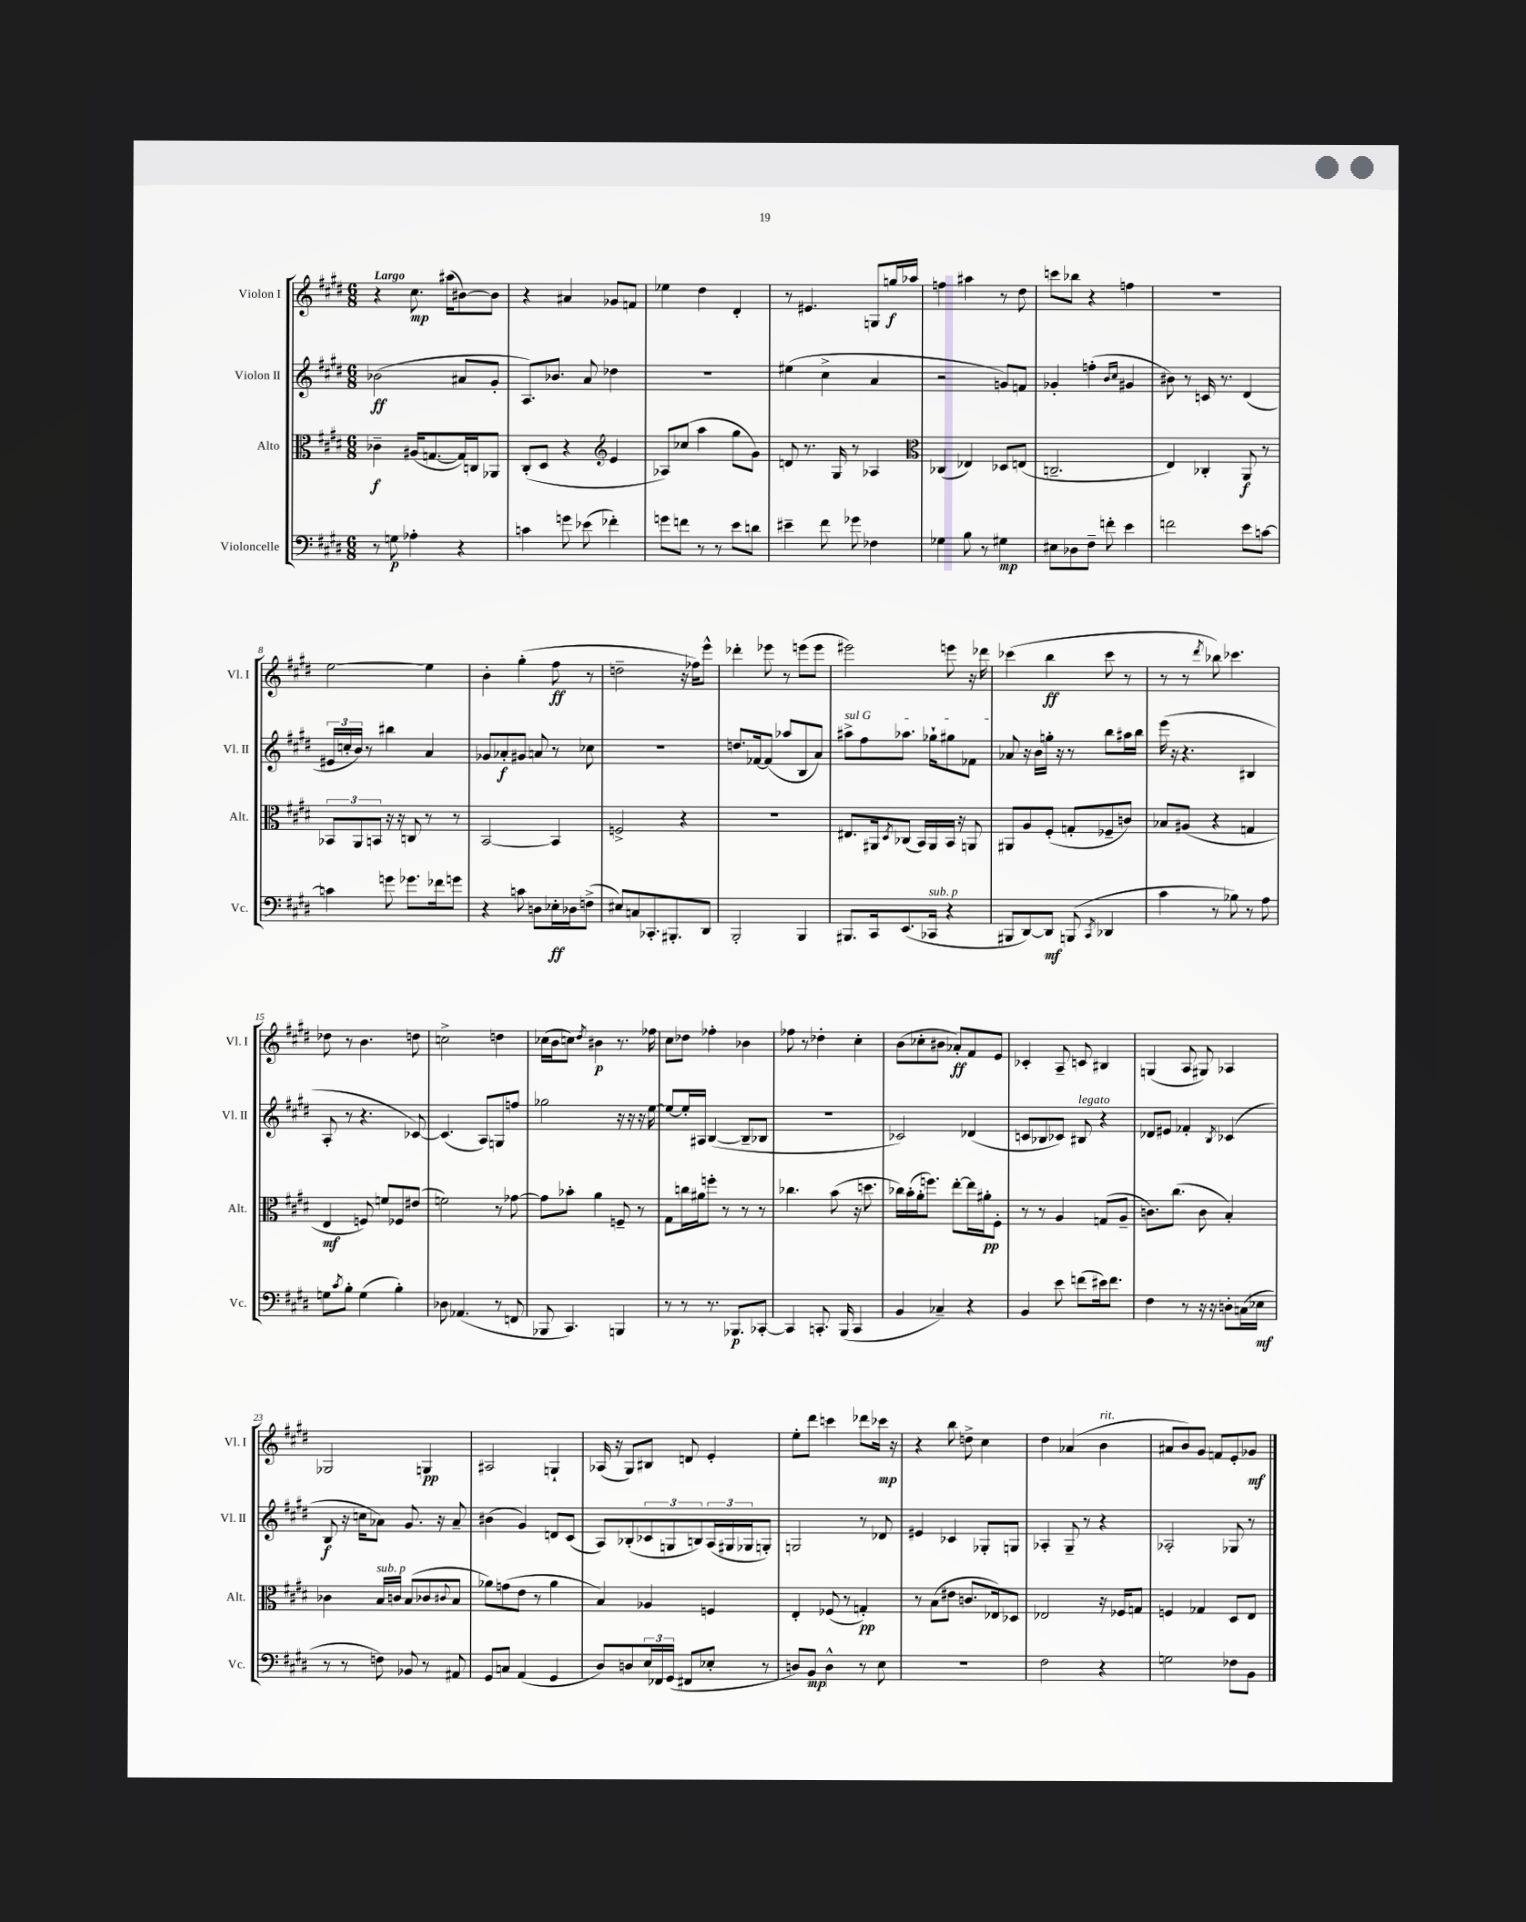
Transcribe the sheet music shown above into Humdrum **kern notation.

**kern	**kern	**kern	**kern
*staff4	*staff3	*staff2	*staff1
*clefF4	*clefC3	*clefG2	*clefG2
*k[f#c#g#d#]	*k[f#c#g#d#]	*k[f#c#g#d#]	*k[f#c#g#d#]
*M6/8	*M6/8	*M6/8	*M6/8
8r	4c-~	(2b-	4r
8G	.	.	.
4A-'	(16A#	.	8.cc#
.	[8.G	.	.
.	.	.	(16aa#
4r	16G])	8a#	[8b#)
.	16C	.	.
.	8AA-	8g#'	8b#]
=	=	=	=
4c	(8C#'	8.A)	4r
.	8D#	.	.
.	.	8.b-	.
8g	4r	.	4a#
(8e-	.	8a	.
*	*clefG2	*	*
4f-')	4e	4dd-	8g-
.	.	.	8f
=	=	=	=
8g	8A-)	2.r	4ee-
8f	(8cc-	.	.
8r	4aa	.	4dd#
8r	.	.	.
8e	8gg#	.	4d#'
8d	8g#)	.	.
=	=	=	=
4e#~	8d	(4ee#	8r
.	8.r	.	4.e#
8f#	.	4cc#^	.
.	16G#	.	.
8g-	8r	.	.
4F-	4A-	4a	8G
.	.	.	16gg
.	.	.	16aa-
=	=	=	=
*	*clefC3	*	*
4G-	(4C-	2r	4ff
8B	4E-)	.	4aa#
8r	.	.	.
4G#	8D-	8g)	8r
.	(8E	8f	8dd#
=	=	=	=
8E#	2.C~	4g-'	8ccc
8D-	.	.	8bb-
8F#~	.	(4ff'	4r
8f'	.	.	.
.	.	16qqb	.
.	.	16qqcc#	.
4e	.	4g#	4ff
=	=	=	=
2f	4E)	8b#)	2.r
.	.	8r	.
.	4C-'	16c	.
.	.	8.r	.
8e	8AA	(4d#	.
[8c	8r	.	.
=	=	=	=
4c]	12BB-	24e#	[2ee
.	.	24cc'	.
.	12AA	24b)	.
.	.	8r	.
.	12BB	.	.
8g	16r	4bb#	.
.	16r	.	.
8.g-	8C	.	.
.	8r	4a	4ee]
16f-	.	.	.
8g	8r	.	.
=	=	=	=
4r	[2BB	8g-	4b'
.	.	8a-'	.
8c	.	8g#	(4gg#'
8D	.	8a	.
16E-'	4BB]	8r	8ff#
16D-	.	.	.
(8F^	.	8cc-	8r
=	=	=	=
8E#)	2F^	2.r	2dd~
8C	.	.	.
8.CC-'	.	.	.
8.BBB#'	.	.	.
.	4r	.	16r
.	.	.	16ff-)
8DD#	.	.	8eee^^
=	=	=	=
2BBB'	2.r	8.dd	4ddd-'
.	.	[16f-	.
.	.	(8f-]	8eee-
.	.	8aa-	8r
4BBB	.	8B	(8eee
.	.	8a)	8eee
=	=	=	=
8.BBB#	8.E#	8aa#^	2eee#)
.	.	8ff#	.
16CC#	16AA#	.	.
.	8qD#	.	.
(8.EE	(8C-	8.aa-	.
.	16BB)	.	.
16CC-	16AA#	16gg-`	.
4r	16BB	8gg#	8eee
.	16r	.	.
.	8AA	8f-	16r
.	.	.	16ddd-
=	=	=	=
8BBB#	8AA#	8a-	(4ccc-
[8DD#)	8A	16r	.
.	.	16b	.
8DD#]	(8F#'	16gg'	4bb
.	.	16r	.
(8BBB	8G'	8r	.
8qCC#	.	.	.
4DD-	8F-~	8bb	8ccc-
.	8c)	16aa#	8r
.	.	16bb	.
=	=	=	=
4c#	8B-	(16eee	8r
.	.	16r	.
.	(8A#	4.r	8r
.	.	.	8qddd#
8r	4r	.	8bb-)
8B-)	.	.	4.ccc-
8r	4G	4B#	.
8A	.	.	.
=	=	=	=
8G	4E	8A'	8dd-
8qc#	.	.	.
8B'	.	8r	8r
(4G	8F)	4.r	4.b
.	8f	.	.
4B')	8F-	.	.
.	(8e#	[8c-)	8dd
=	=	=	=
8D-	2f)	(4.c-]	2cc^
(4.AA-	.	.	.
.	.	8A)	.
8r	8r	8G	4dd
8FF	[8g-	8ff	.
=	=	=	=
8BBB-	8g-]	2gg-	(16cc-
.	.	.	16b
4.CC#)	8b-'	.	8cc)
.	.	.	8qdd#
.	4a	.	4b#
4BBB	8F~	16r	8.r
.	.	16r	.
.	8r	16r	.
.	.	[16ee	16ff-
=	=	=	=
8r	8G#	8ee_	8cc#
8r	16cc	16ee']	8dd-
.	16a#	16A#	.
8.r	8ff'	([4B	4ff-'
.	8r	.	.
8.BBB-	.	.	.
.	8r	8B~]	4b-
[8CC-'	8r	8B-	.
=	=	=	=
4CC-]	4.cc-	2.r	8ff-
.	.	.	8r
8.CC'	.	.	4dd-'
.	(8b	.	.
(16BBB	.	.	.
4CC	16r	.	4cc#'
.	8.dd	.	.
=	=	=	=
4BB	16cc-)	2c-)	(8b
.	(16b'	.	.
.	16a'	.	8cc-'
.	8.ff)	.	.
4C-~)	.	.	8b#
.	[8ee'	.	8a-')
4r	16ee]	(4d-	8f#
.	16a#'	.	.
.	8F#'	.	8e
=	=	=	=
4BB	8r	8c	4c-'
.	8r	8B-	.
8e	4A	8c-)	8A~
(8f	.	8B#	8c
16e#)	(8G	4r	4B#
8.f	.	.	.
.	8A~	.	.
=	=	=	=
4F#	8.c)	8d-	(4G
.	.	8e#	.
.	(8.cc#	.	.
8r	.	4f-'	8A
16r	8c	.	8G#)
16r	.	.	.
.	.	8qB	.
8D'	4B')	(4c-	4A-
(16C	.	.	.
16E-	.	.	.
=	=	=	=
8r	4c-	8B	2G-
8r	.	16r	.
.	.	16cc	.
8F)	16B	8a-)	.
.	16c	.	.
8BB-	(8B	8.g#	.
8r	8c-	.	4G
.	.	16r	.
.	8qqc#	.	.
8AA#	8B	8a-~	.
=	=	=	=
8GG#	8a-)	(4b#	2A#
8C	(8g	.	.
(4AA	8e	4g#)	.
.	8r	.	.
4GG#	4a-	8d	4G`
.	.	(8c#	.
=	=	=	=
8D#)	4B)	8A)	(16A-
.	.	.	16r
8D	.	(8B-'	8G#)
24E	4A-	12c-	8B#
24FF-	.	.	.
(24GG#	.	12G	.
8FF#	.	.	8d
.	.	12B)	.
8E-'	4F	(24A	4e'
.	.	24G#	.
.	.	24G-	.
8r	.	8G')	.
=	=	=	=
8D)	4E'	2G	8ee'
8BB	.	.	8ddd#
4D^^	(8F-	.	4ccc
.	8r	.	.
8r	4G')	8r	8ddd-
8E	.	8d-	16ccc-
.	.	.	16r
=	=	=	=
2.r	8r	4e#	4r
.	(8B	.	.
.	8e#	4c-	8bb
.	8.c	.	8dd^
.	.	8G-'	4cc#
.	16E-)	.	.
.	8D-	8G	.
=	=	=	=
2F#	2E-	4A-'	4dd#
.	.	8G#~	(4a-
.	.	8r	.
4r	16r	4r	4b
.	16F-	.	.
.	8G	.	.
=	=	=	=
2G	4F	2A-'	8a#
.	.	.	8b)
.	4G-	.	8g#
.	.	.	8f
8F-	8D#	8G-	8e'
8BB	8E	8r	8g-
==	==	==	==
*-	*-	*-	*-
